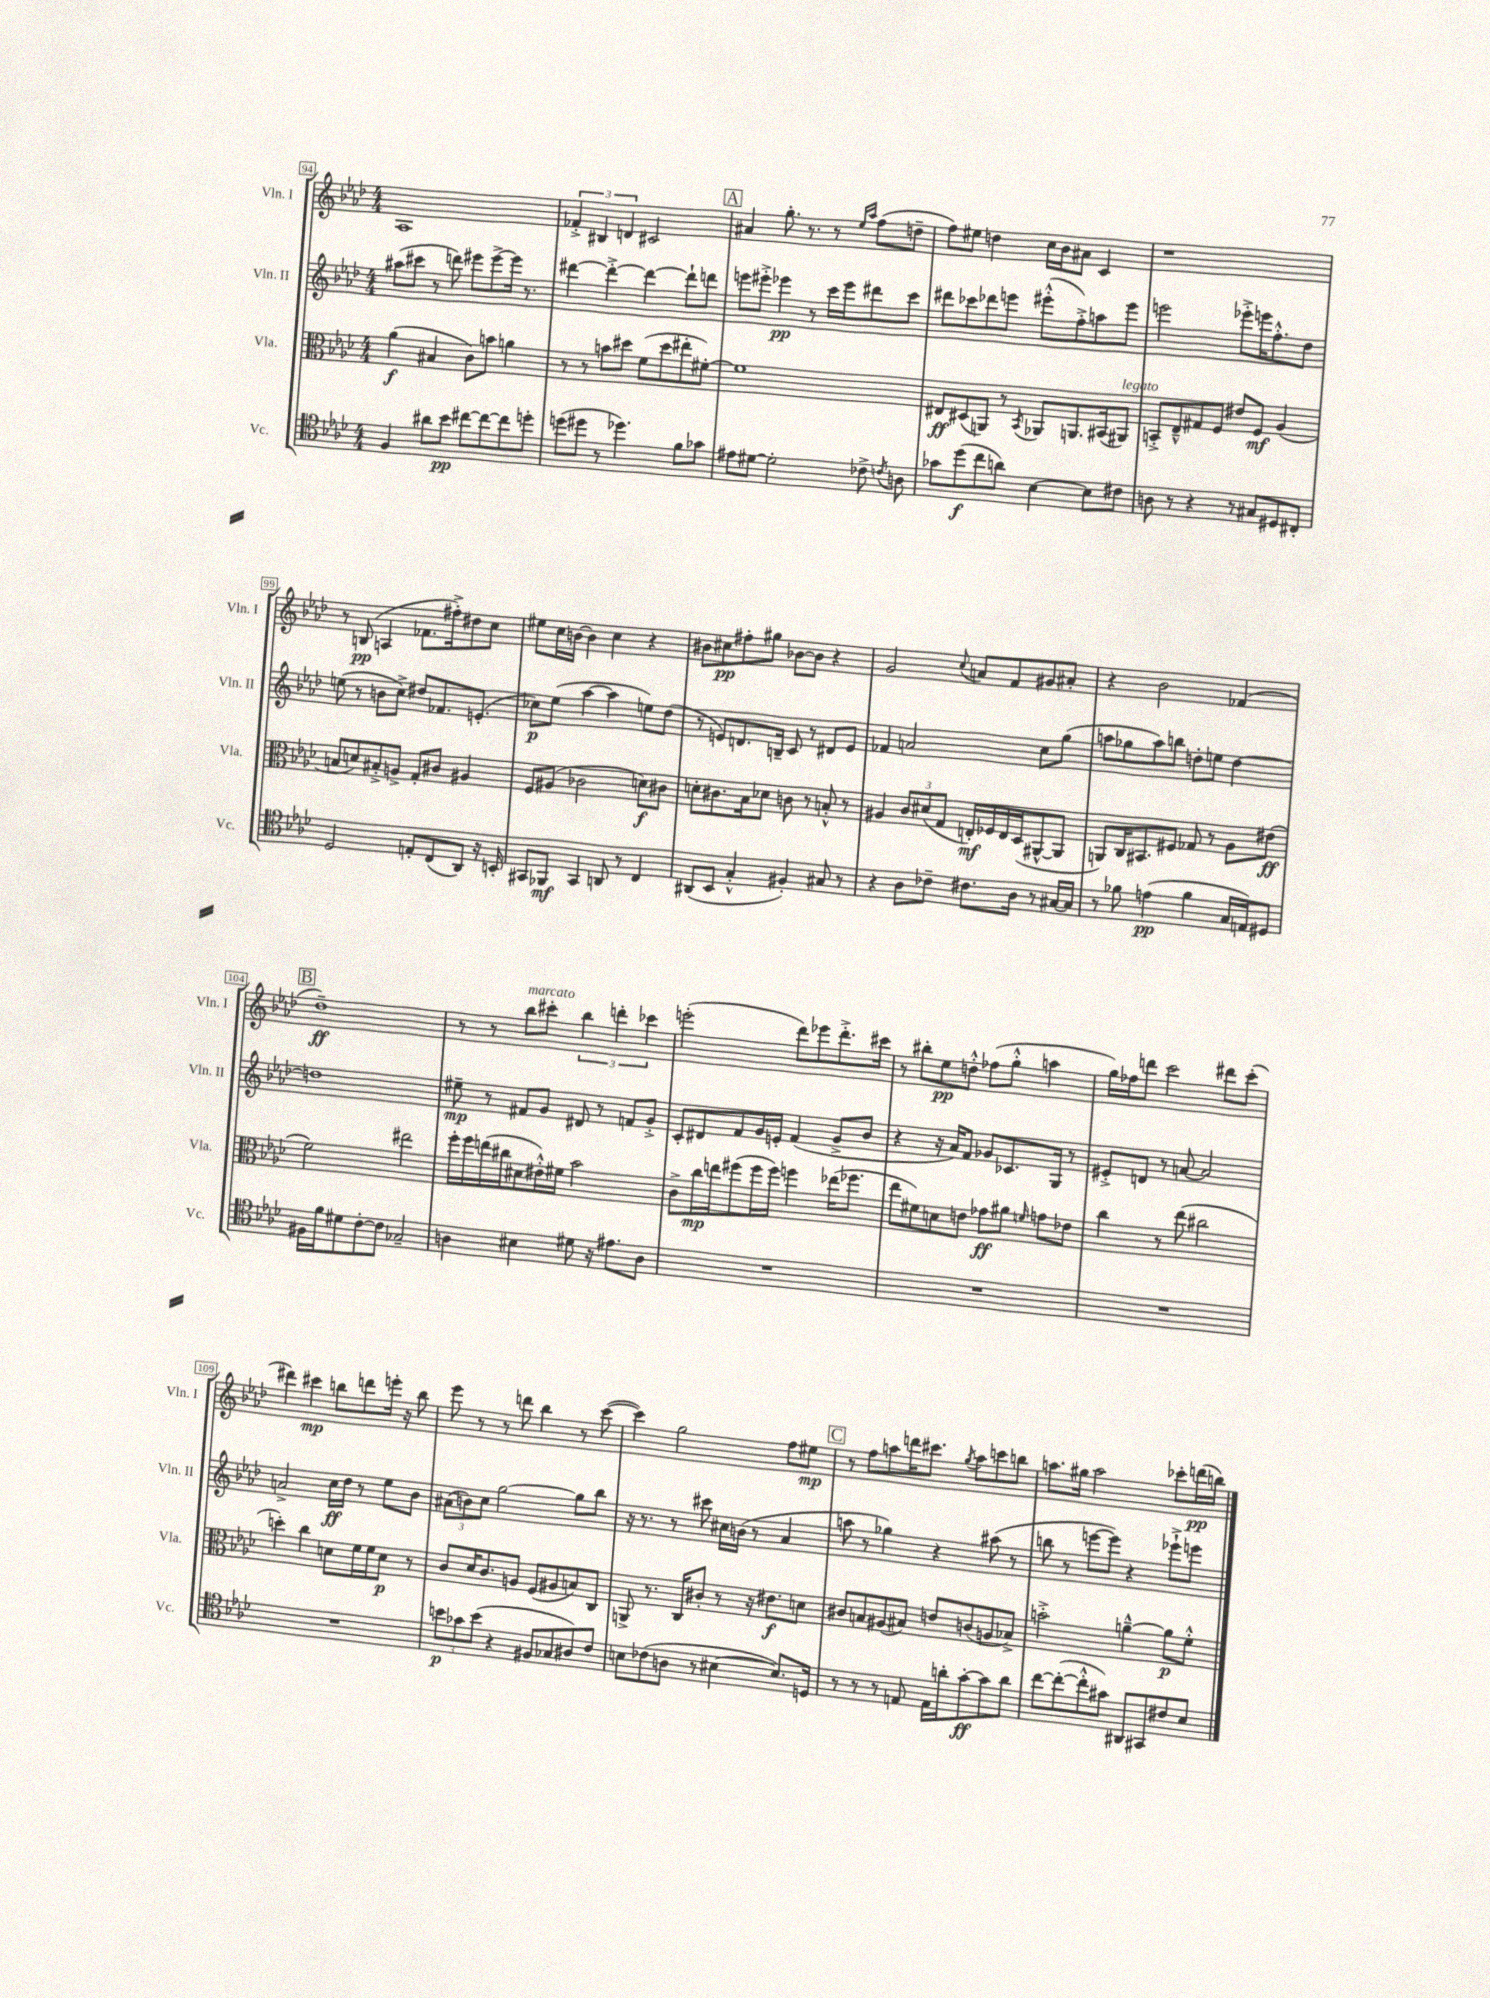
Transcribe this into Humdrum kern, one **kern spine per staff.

**kern	**dynam	**kern	**dynam	**kern	**dynam	**kern	**dynam
*part4	*part4	*part3	*part3	*part2	*part2	*part1	*part1
*staff4	*staff4	*staff3	*staff3	*staff2	*staff2	*staff1	*staff1
*I"Vc.	*	*I"Vla.	*	*I"Vln. II	*	*I"Vln. I	*
*I'Vc.	*	*I'Vla.	*	*I'Vln. II	*	*I'Vln. I	*
*clefC4	*	*clefC3	*	*clefG2	*	*clefG2	*
*k[b-e-a-d-]	*	*k[b-e-a-d-]	*	*k[b-e-a-d-]	*	*k[b-e-a-d-]	*
*M4/4	*	*M4/4	*	*M4/4	*	*M4/4	*
=94	=94	=94	=94	=94	=94	=94	=94
4F/	.	(4a-\	f	(8aa#X\L	.	1A-	.
.	.	.	.	8ccc#X\J	.	.	.
8a#X\L	.	4B#X/	.	8r	.	.	.
8b-\J	pp	.	.	8dddn\)	.	.	.
[8cc#X\L	.	8c\L)	.	8eee#X\L	.	.	.
8cc#\_	.	8bn\J	.	[8eee#^\	.	.	.
8cc#\]	.	4an\	.	16eee#\Jk]	.	.	.
.	.	.	.	8.r	.	.	.
8ddn'\J	.	.	.	.	.	.	.
=95	=95	=95	=95	=95	=95	=95	=95
(8ddn\L	.	8r	.	[4ddd#X\	.	6f-X'^/	.
8dd#X\J	.	8r	.	.	.	.	.
.	.	.	.	.	.	6B#X/	.
8r	.	8bn\L	.	4ddd#'^\_	.	.	.
.	.	.	.	.	.	6dn/	.
4.dd-X\)	.	8dd#X\J	.	.	.	.	.
.	.	(8f\L	.	4ddd#\_	.	2c#X/	.
.	.	8dd#\	.	.	.	.	.
8f\L	.	8ee#X'\	.	8ddd#`\L]	.	.	.
8g-X\J	.	[8f#X'\J)	.	8dddn\J	.	.	.
!!LO:REH:place=s1:t=A
=96	=96	=96	=96	=96	=96	=96	=96
8e#X\L	.	1f#]	.	8eeen\L	.	4a#X/	.
[8d#X\J	.	.	.	8eee#X'^\J	.	.	.
2d#'\]	.	.	.	4eee-X\	pp	8.gg'\	.
.	.	.	.	.	.	8.r	.
.	.	.	.	8r	.	.	.
.	.	.	.	16ccc\LL	.	8r	.
.	.	.	.	16eee-\J	.	.	.
.	.	.	.	.	.	16qqee-/LL	.
.	.	.	.	.	.	16qqaa-/JJ	.
8c-X^\	.	.	.	8ddd#X\	.	(8ff\L	.
8qcn/	.	.	.	.	.	.	.
8An\	.	.	.	8ccc\J	.	8ddn~\J	.
=97	=97	=97	=97	=97	=97	=97	=97
8g-X\L	.	8E#X/L	ff	8ddd#X\L	.	8ff\L)	.
(8dd-\	f	(8D#X/	.	8ccc-X\	.	8ee#X\J	.
8cc\	.	8AAn/J)	.	8ddd-X\	.	4ddn\	.
8an\J)	.	8r	.	8eeen\J	.	.	.
.	.	8qBB-/	.	.	.	.	.
[4B-\	.	8AA-X/L	.	(8eee#X'^^\L	.	16cc\LL	.
.	.	.	.	.	.	16b-\J	.
.	.	8.AAn/	.	8ff'^\)	.	8a#X\J	.
8B-\L]	.	.	.	8aan\	.	4c/	.
.	.	(16BB#X/k	.	.	.	.	.
!	!	!LO:TX:a:i:t=legato	!	!	!	!	!
8c#X\J	.	8AA#X/J)	.	8eee#\J	.	.	.
=98	=98	=98	=98	=98	=98	=98	=98
8An\	.	8BBn'^/L	.	2eeen\	.	1r	.
8r	.	8E-~^^/	.	.	.	.	.
4r	.	8G#X/	.	.	.	.	.
.	.	8F/J	.	.	.	.	.
8r	.	8e#X/L	.	8eee-X'^\L	.	.	.
8G#X/L	.	8F/J	mf	16eeen\K	.	.	.
.	.	.	.	8.ff'^^\	.	.	.
8D#X/	.	(4A-/	.	.	.	.	.
8C#X'/J	.	.	.	8dd-\J	.	.	.
!!LO:LB:g=z
=99	=99	=99	=99	=99	=99	=99	=99
2D-/	.	8Bn/L	.	(8een\	.	8r	.
.	.	8dn/)	.	8r	.	(8Bn/	pp
.	.	8B#X'^/	.	8bn\L	.	4An/	.
.	.	8An^/J	.	8cc^\J)	.	.	.
8En'/L	.	8G'/L	.	8dd#X/L	.	8.f-X\L	.
(8C/	.	8c#X/J	.	8.f-X/	.	.	.
.	.	.	.	.	.	16ff#X'^\k)	.
8AA-/J)	.	4A#X/	.	.	.	8dd#X\	.
.	.	.	.	(8.en'/J	.	.	.
16r	.	.	.	.	.	8cc\J	.
16BBn'/	.	.	.	.	.	.	.
=100	=100	=100	=100	=100	=100	=100	=100
8GG#X/L	.	8F/L	.	8cc-X\L)	p	8ee#X\L	.
8FF-X/J	mf	(8A#X/J	.	(8ee-\J	.	16cc\L	.
.	.	.	.	.	.	[16bn\JJ	.
4GG#/	.	2c-X\	.	[4aa-\	.	4b\]	.
8AAn/	.	.	.	4aa-\]	.	4cc\	.
8r	.	.	.	.	.	.	.
4C/	.	8dn\L)	f	8een\L)	.	4r	.
.	.	8c#X\J	.	(8dd-\J	.	.	.
=101	=101	=101	=101	=101	=101	=101	=101
(8AA#X/L	.	8dn'\L	.	8r	.	8b#X\L	.
8BB-/J	.	8.c#X\	.	8en/L)	.	8cc#X\	pp
4G'^^/	.	.	.	8.dn/	.	8ff#X'\	.
.	.	16B-\k	.	.	.	.	.
.	.	8d-X\J	.	.	.	8gg#X\J	.
.	.	.	.	16Bn~/Jk	.	.	.
4F#X'/)	.	8cn\	.	8c/	.	[8b-X\L	.
.	.	8r	.	8r	.	8b-\J]	.
8G#X/	.	8Bn'^^/	.	8d#X/L	.	4r	.
8r	.	8r	.	8e/J	.	.	.
=102	=102	=102	=102	=102	=102	=102	=102
4r	.	4A#X/	.	4f-X/	.	2g/	.
8A-\L	.	12c/L	.	2an/	.	.	.
.	.	(12d#X/	.	.	.	.	.
8c-X~\J	.	.	.	.	.	.	.
.	.	12G/J	.	.	.	.	.
.	.	.	.	.	.	8qqcc/	.
8.c#X\L	.	16En'/LL)	mf	.	.	8an/L	.
.	.	16F-X/	.	.	.	.	.
.	.	16E/	.	.	.	8f/	.
16A-\Jk	.	(16D-/J	.	.	.	.	.
8r	.	[8AA#X^^/	.	8cc\L	.	8g#X/	.
[16G#X/LL	.	8AA#/J]	.	(8gg\J	.	8a#X'/J	.
16G#/JJ]	.	.	.	.	.	.	.
=103	=103	=103	=103	=103	=103	=103	=103
8r	.	8AAn/L)	.	8aan\L	.	4r	.
8f-X\	.	16C/K	.	8gg-X\	.	.	.
.	.	8.BB#X/	.	.	.	.	.
(4en\	pp	.	.	8aa\)	.	2b-\	.
.	.	8F#X/J	.	8bbn\J	.	.	.
4f-\	.	8G-X/	.	8ddn'\L	.	.	.
.	.	8r	.	8een\J	.	.	.
16G/LL	.	8A-\L	.	[4dd\	.	(4f-X/	.
16En/J)	.	.	.	.	.	.	.
8D#X/J	.	(8e#X\J	ff	.	.	.	.
!!LO:LB:g=z
!!LO:REH:place=s1:t=B
=104	=104	=104	=104	=104	=104	=104	=104
16F#X\LL	.	2f\)	.	1ddn]	.	1dd-~)	ff
16f\J	.	.	.	.	.	.	.
8d#X\	.	.	.	.	.	.	.
[8c'\	.	.	.	.	.	.	.
8c\J]	.	.	.	.	.	.	.
2G-X~/	.	2ee#X\	.	.	.	.	.
=105	=105	=105	=105	=105	=105	=105	=105
4An\	.	16ff'\LL	.	8ee#X~\	mp	8r	.
.	.	16ff\	.	.	.	.	.
.	.	(16een\	.	8r	.	8r	.
.	.	16cc#X\J	.	.	.	.	.
!	!	!	!	!	!	!LO:TX:a:i:t=marcato	!
4B#X\	.	8d#X\	.	8f#X/L	.	8bb-\L	.
.	.	16e#X'^^\L)	.	8g/J	.	8ccc#X'\J	.
.	.	16f#X\JJ	.	.	.	.	.
8d#X\	.	2b-\	.	8d#X/	.	6bb-\	.
16r	.	.	.	8r	.	.	.
.	.	.	.	.	.	6dddn'\	.
8.e#X\L	.	.	.	.	.	.	.
.	.	.	.	8fn/L	.	.	.
.	.	.	.	.	.	6ccc-X\	.
8A\J	.	.	.	8g'^/J	.	.	.
=106	=106	=106	=106	=106	=106	=106	=106
1r	.	8c^\L	.	8c'/L	.	(2eeen'\	.
.	.	16cc\L	mp	8d#X/	.	.	.
.	.	16een\J	.	.	.	.	.
.	.	(8ff#X\	.	8f/	.	.	.
.	.	16ff#\L	.	16g/L	.	.	.
.	.	16ff#\JJ)	.	16en'/JJ	.	.	.
.	.	4ffn\	.	(4f/	.	8ddd-\L)	.
.	.	.	.	.	.	8eee-X\	.
.	.	(16ee-X\KL	.	8g^/L	.	8.ddd-'^\	.
.	.	8.ff-X\J	.	.	.	.	.
.	.	.	.	8b-/J	.	.	.
.	.	.	.	.	.	16ccc#X\Jk	.
=107	=107	=107	=107	=107	=107	=107	=107
1r	.	8ee-\L	.	4r	.	8r	.
.	.	8f#X\)	.	.	.	8bb#X'\L	.
.	.	8dn\	.	16r	.	8ee-\	pp
.	.	.	.	16a-/KL)	.	.	.
.	.	8en\J	.	8f/J	.	8ddn'^^\J	.
.	.	8g-X\L	ff	8g-X/L	.	(8ff-X\L	.
.	.	8a#X\J	.	8.c-X/	.	8gg'^^\J	.
.	.	16qqfn/	.	.	.	.	.
.	.	8gn\L	.	.	.	4aan\	.
.	.	.	.	16G/Jk	.	.	.
.	.	8e-X\J	.	8r	.	.	.
=108	=108	=108	=108	=108	=108	=108	=108
1r	.	4cc\	.	8e#X'^/L	.	16gg\LL)	.
.	.	.	.	.	.	16ff-X\J	.
.	.	.	.	8dn/J	.	8dddn\J	.
.	.	8r	.	8r	.	2ccc\	.
.	.	(8ee-\	.	[8an/	.	.	.
.	.	2cc#X\	.	2a/]	.	.	.
.	.	.	.	.	.	8ddd#X\L	.
.	.	.	.	.	.	(8ccc'\J	.
!!LO:LB:g=z
=109	=109	=109	=109	=109	=109	=109	=109
1r	.	4ddn'\)	.	2an^/	.	4ddd#X\)	.
.	.	4cc\	.	.	.	4ccc#X\	mp
.	.	8dn\L	.	16cc\LL	ff	8bbn\L	.
.	.	.	.	16dd-\JJ	.	.	.
.	.	16f\L	.	8r	.	8dddn\	.
.	.	16f\J	.	.	.	.	.
.	.	8d\J	p	8ee-\L	.	16eeen'\Jk	.
.	.	.	.	.	.	16r	.
.	.	8r	.	8b-\J	.	8bb\	.
=110	=110	=110	=110	=110	=110	=110	=110
12bn\L	p	8c/L	.	(12a#X\L	.	8eee-\	.
12g-X\	.	.	.	12bn\)	.	.	.
.	.	16d-/K	.	.	.	8r	.
(12b\J	.	.	.	12cc\J	.	.	.
.	.	8.c/	.	.	.	.	.
4r	.	.	.	[2gg\	.	8r	.
.	.	8An/J	.	.	.	8dddn\	.
8F#X/L	.	(8F/L	.	.	.	4bb-\	.
8G-X/	.	8A#X/	.	.	.	.	.
8A#X/)	.	8Bn/)	.	8gg\L]	.	8r	.
8c/J	.	8C/J	.	8bb-\J	.	([8ccc\	.
=111	=111	=111	=111	=111	=111	=111	=111
8Bn\L	.	8AAn^/	.	16r	.	4ccc\])	.
.	.	.	.	8.r	.	.	.
(8c-X\	.	8.r	.	.	.	.	.
8An\J	.	.	.	8r	.	2gg\	.
.	.	16C/KL	.	.	.	.	.
8r	.	8c#X'/J	.	8ccc#X\	.	.	.
[4B#X\	.	8r	.	16cc#X\LL	.	.	.
.	.	.	.	(16bn\JJ	.	.	.
.	.	16r	.	8r	.	.	.
.	.	8.e#X\L	f	.	.	.	.
8.B#/L])	.	.	.	4a-/	.	8ff\L	.
.	.	8dn\J	.	.	.	8ee#X\J	mp
16Dn/Jk	.	.	.	.	.	.	.
!!LO:REH:place=s1:t=C
=112	=112	=112	=112	=112	=112	=112	=112
8r	.	8c#X/L	.	8aan\	.	8r	.
8r	.	8Bn/	.	8r	.	8ff\L	.
8r	.	(8A#X/	.	4gg-X\)	.	8aan\	.
8En/	.	8B#X/J)	.	.	.	16dddn\K	.
.	.	.	.	.	.	8.ccc#X\J	.
16E\LL	.	8en/L	.	4r	.	.	.
16an'\J	.	.	.	.	.	.	.
.	.	.	.	.	.	8qgg/	.
[8g'\	ff	(8cn/	.	.	.	8aa\L	.
8g\]	.	8An/	.	(8aa#X\	.	8cccn\	.
8a\J	.	8B-X^/J)	.	8r	.	8bbn\J	.
=113	=113	=113	=113	=113	=113	=113	=113
[8cc\L	.	2bn'^\	.	8bbn\	.	8.aan\L	.
(8cc'\_	.	.	.	8r	.	.	.
.	.	.	.	.	.	16gg#X\Jk	.
8cc'^^\]	.	.	.	[8eeen\L	.	2aa\	.
8g#X\J)	.	.	.	8eee\J])	.	.	.
8AA#X/L	.	[4an~^^\	.	4r	.	.	.
8GG#X/	.	.	.	.	.	.	.
8c#X/	.	8a\L]	p	8eee-X`^\L	.	8ccc-X'\L	.
8B-/J	.	8f'^^\J	.	8eeen\J	.	(16dddn\L	pp
.	.	.	.	.	.	16bbn\JJ)	.
==	==	==	==	==	==	==	==
*-	*-	*-	*-	*-	*-	*-	*-
